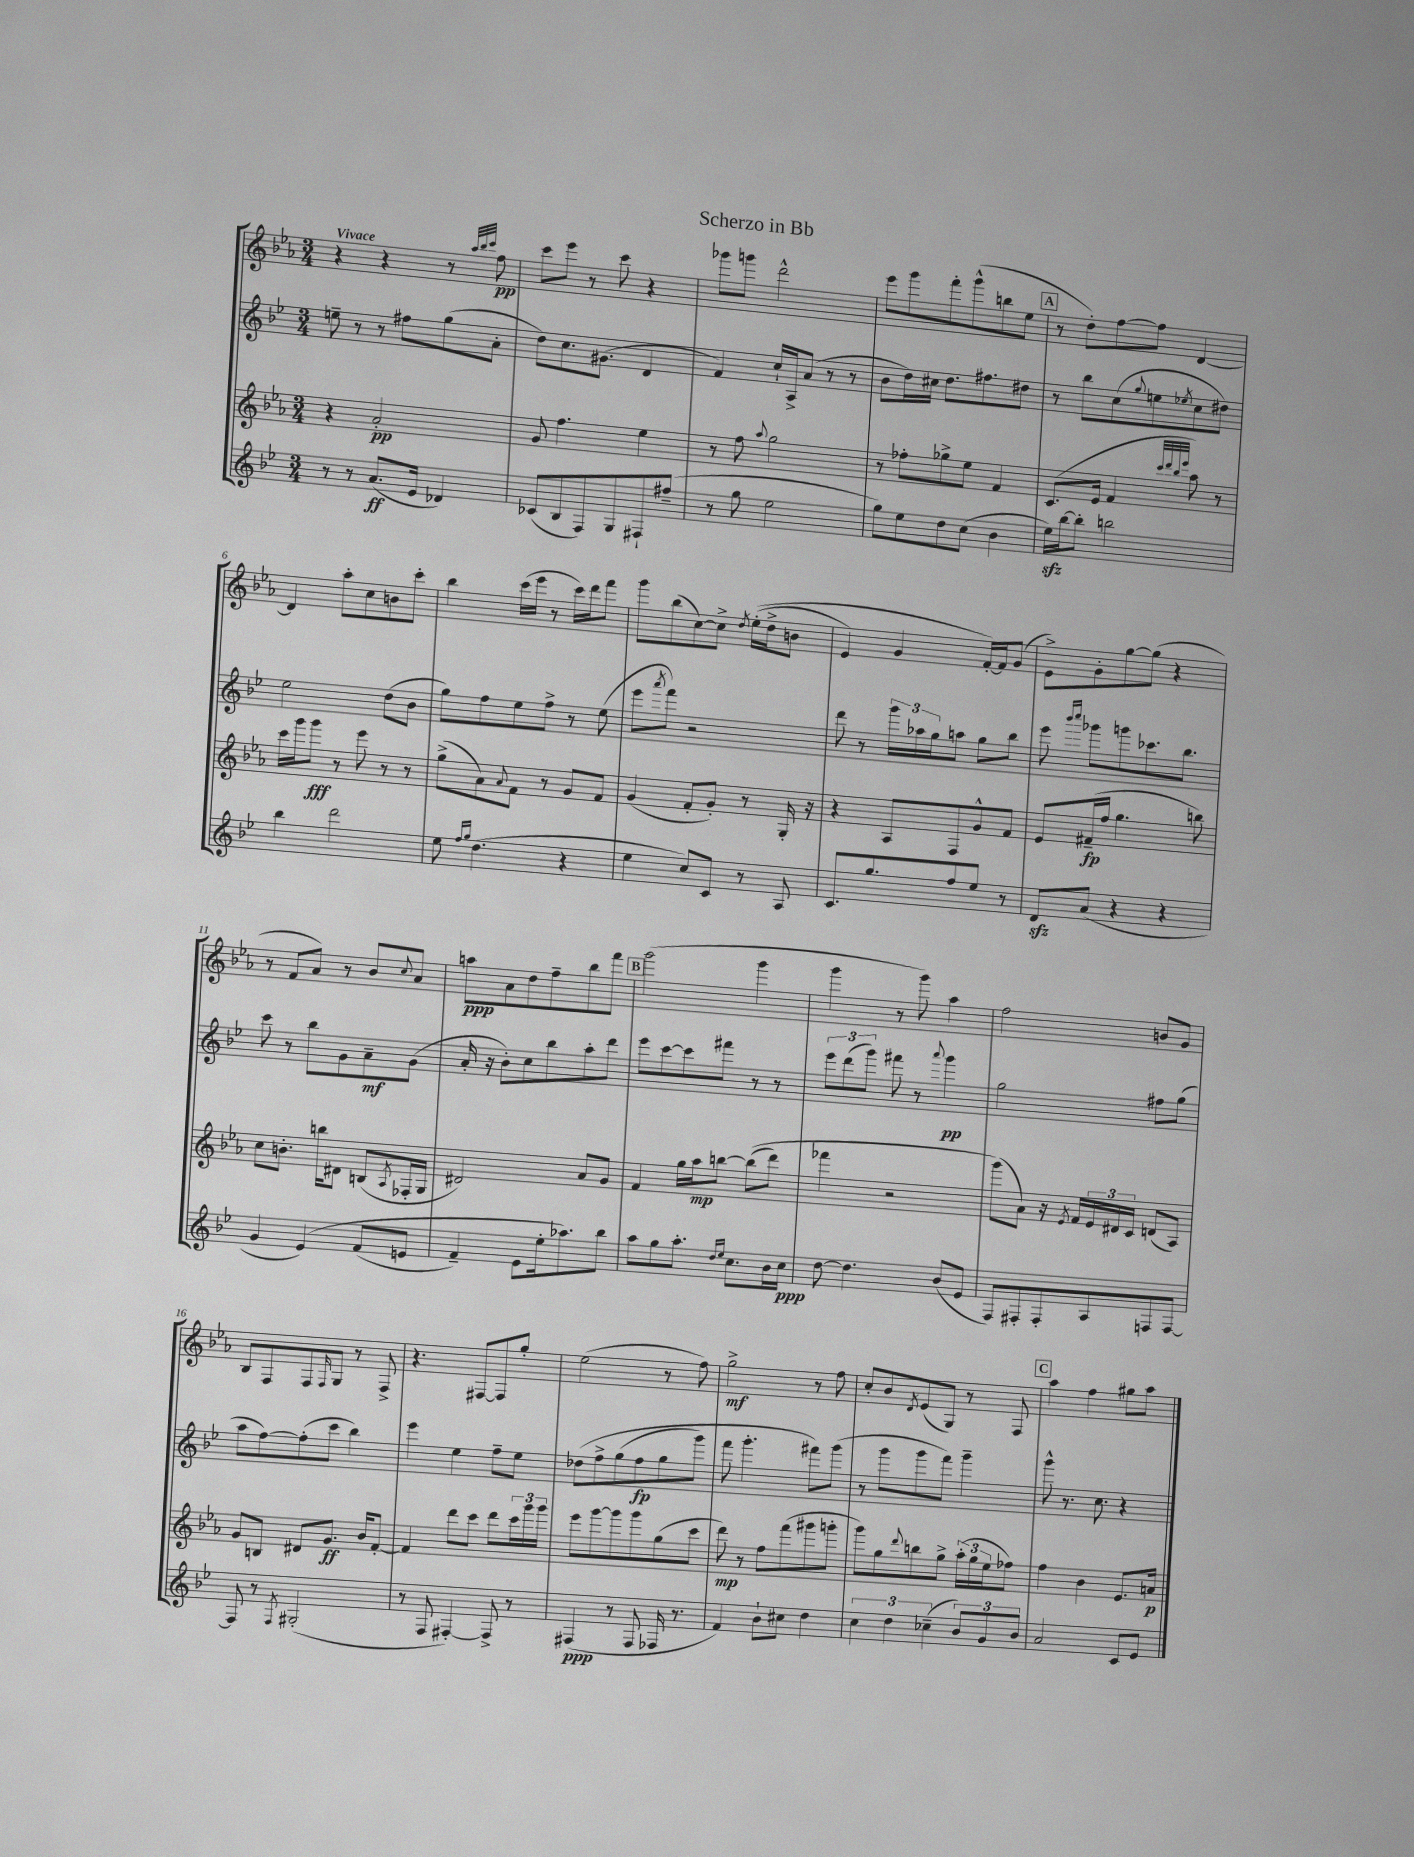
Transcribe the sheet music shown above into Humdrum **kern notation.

**kern	**kern	**kern	**kern
*staff4	*staff3	*staff2	*staff1
*clefG2	*clefG2	*clefG2	*clefG2
*k[b-e-]	*k[b-e-a-]	*k[b-e-]	*k[b-e-a-]
*M3/4	*M3/4	*M3/4	*M3/4
8r	4r	8ee~	4r
8r	.	8r	.
(8.a	2a-'	8r	4r
.	.	8ff#	.
16e-	.	.	.
4d-)	.	(8gg	8r
.	.	.	32qqaa-
.	.	.	32qqbb-
.	.	.	32qqccc
.	.	8a'	8ff
=	=	=	=
(8c-	8g	8dd)	8ccc
8B-	4.ff	8.cc	8eee-
8F)	.	.	8r
.	.	(8.g#	.
8G	.	.	8ccc
8F#`	4ee-	4d	4r
(8ff#~	.	.	.
=	=	=	=
8r	8r	4f)	8ggg-
8gg	8ff	.	8ggg
.	8qqaa-	.	.
2ee-	2gg	16cc`	2ddd^^
.	.	16A^	.
.	.	(8a	.
.	.	8r	.
.	.	8r	.
=	=	=	=
8gg)	8r	8b-	8eee-
8ee-	8ff-'	16dd)	8ggg
.	.	16cc#	.
8dd	8gg-^	8.dd	8fff'
(8cc	8ee-	.	(8ggg^^
.	.	8.ff#	.
4b-	4f	.	8bb
.	.	8dd#	8ee-
=	=	=	=
16ee-)	(8.c	8r	8r
[16bb-	.	.	.
8bb-']	.	8bb-	8dd')
.	16e-	.	.
2bb	4f	(8cc	[8ff
.	.	8qqgg	.
.	.	8ee	8ff]
.	32qqccc	.	.
.	32qqddd	.	.
.	32qqbb-	.	.
.	32qqeee-	8qee-	.
.	8aa-)	8cc	[4d
.	8r	8dd#)	.
=	=	=	=
4bb-	16ccc	2ee-	4d]
.	16ggg	.	.
.	8ggg	.	.
2ddd	8r	.	8aa-'
.	8eee-	.	8cc
.	8r	(8dd	8b
.	8r	8b-	8ccc'
=	=	=	=
8ee-	(8gg^	8gg)	4bb-
16qqff	.	.	.
16qqgg	.	.	.
(4.dd	8a-)	8ff	.
.	8qqa-	.	.
.	8f	8ee-	(16ccc
.	.	.	16eee-
.	8r	8ff^	8r
4r	8g	8r	16ccc)
.	.	.	16ddd
.	8f	(8ee-	8fff
=	=	=	=
4ee-	(4g	8eee-	8ggg
.	.	8qaaa	.
.	.	8fff)	(8bb-
8cc)	8f'	2r	[8cc)
8c	8g')	.	8cc^]
.	.	.	8qdd
8r	8r	.	&((16ee-'
.	.	.	16dd^
8A	16G'	.	8b
.	16r	.	.
=	=	=	=
8.c	4r	8ddd	4e-)
.	.	8r	.
8.gg	.	.	.
.	8A-	24ggg	4g
.	.	24aa-	.
.	.	24gg	.
8ff	8F	8aa	.
8ee-	8g^^	8gg	[16f'&)
.	.	.	16f]
8r	8f	8bb-	(8g
=	=	=	=
8d	8e-	8eee-	8e-^)
.	.	16qqbbb-	.
.	.	16qqcccc	.
(8a	(16f#~	8ggg-	8g'
.	16ff	.	.
4r	4.gg	8ggg	[8gg
.	.	8.ccc-	(8gg]
4r	.	.	4r
.	.	8.bb-	.
.	8bb)	.	.
=	=	=	=
4g	8cc	8ccc	8r
.	8.b'	8r	8f
&(4e-)	.	8bb-	8a-)
.	16bb	.	.
.	8d#	8g	8r
(8f	(8B	8a~	8b-
.	8qA-	.	8qqcc
8e	16F-'	(8g	8a-
.	16G	.	.
=	=	=	=
4f~)	2d#)	16a'	8aa
.	.	16r	.
.	.	8b-')	8a-
8e-	.	8cc	8dd
16ee-'	.	8bb-	8ff~
8.aa-&)	.	.	.
.	8a-	8aa'	8bb-
8bb-	8g	8ddd	8fff
=	=	=	=
8aa	4f	8eee-	(2ggg
8gg	.	[8ccc	.
8.aa'	16gg	8ccc]	.
.	16aa-	.	.
.	[8bb	8fff#	.
16qqdd	.	.	.
16qqee-	.	.	.
8.cc	.	.	.
.	&((8bb]	8r	4ggg
16b-	8ddd)	8r	.
16cc	.	.	.
=	=	=	=
[8dd	4fff-	12eee-	4ggg
.	.	(12ddd	.
4.dd]	.	.	.
.	.	12ggg)	.
.	2r	8fff#	8r
.	.	8r	8ggg)
.	.	8qqaaa	.
(8b-	.	4ggg	4aa-
8e-	.	.	.
=	=	=	=
8F)	(8ggg&)	2gg	2ff
8F#'	8a-)	.	.
8F#'	16r	.	.
.	8qe-	.	.
.	16f	.	.
8A	24e-	.	.
.	24d#	.	.
.	24c	.	.
8F	(8d	8ff#	8b
[8F	8A-)	(8gg	8g
=	=	=	=
8F]	8g	8aa	8B-
8r	8B	[8ff)	8F
8qF	.	.	.
(2G#'	8d#	(8ff']	8F
.	.	.	16qqF
.	8.g	8ccc	8G
.	.	4bb-)	8r
.	16b-	.	.
.	[8f'	.	8F^
=	=	=	=
8r	4f]	4eee-	4.r
8F	.	.	.
[4F#')	8ddd	4ee-	.
.	8ccc	.	[8F#
8F#^]	8ddd	8ff~	8F#]
8r	24ccc	8ee-	8gg'
.	24ggg	.	.
.	24ggg	.	.
=	=	=	=
(4F#	8eee-	&(8dd-	(2ee-
.	[8ggg	8ff^	.
8r	8ggg]	(8gg	.
8F#	8ggg	8ff	.
16F-	(8gg	8gg	8r
8.r	.	.	.
.	8ccc	8ggg)	8ff)
=	=	=	=
4f)	8ddd)	8fff	2gg^
.	8r	4.ggg'	.
8b-`	8ff	.	.
8cc#	(8fff	.	.
4dd	8ggg#	8fff#&)	8r
.	8ggg'	(8ggg	8ff
=	=	=	=
6cc	8ggg)	8r	8cc'
.	8gg	8ggg	8b-
6dd	.	.	.
.	8qqddd	.	8qd
.	8bb	8ggg	(8e-
(6cc-~	.	.	.
.	8gg^	8fff)	8G)
12b-)	(24aa-'	4ggg~	8r
.	24gg	.	.
12g	24ee-	.	.
.	8ff-)	.	8F
12b-	.	.	.
=	=	=	=
2a	4ff	8ggg^^	4aa-
.	.	8.r	.
.	4b-	.	4ff
.	.	8.cc	.
8c	8.e-	4r	8gg#
8e-	.	.	8aa-
.	16a	.	.
==	==	==	==
*-	*-	*-	*-
